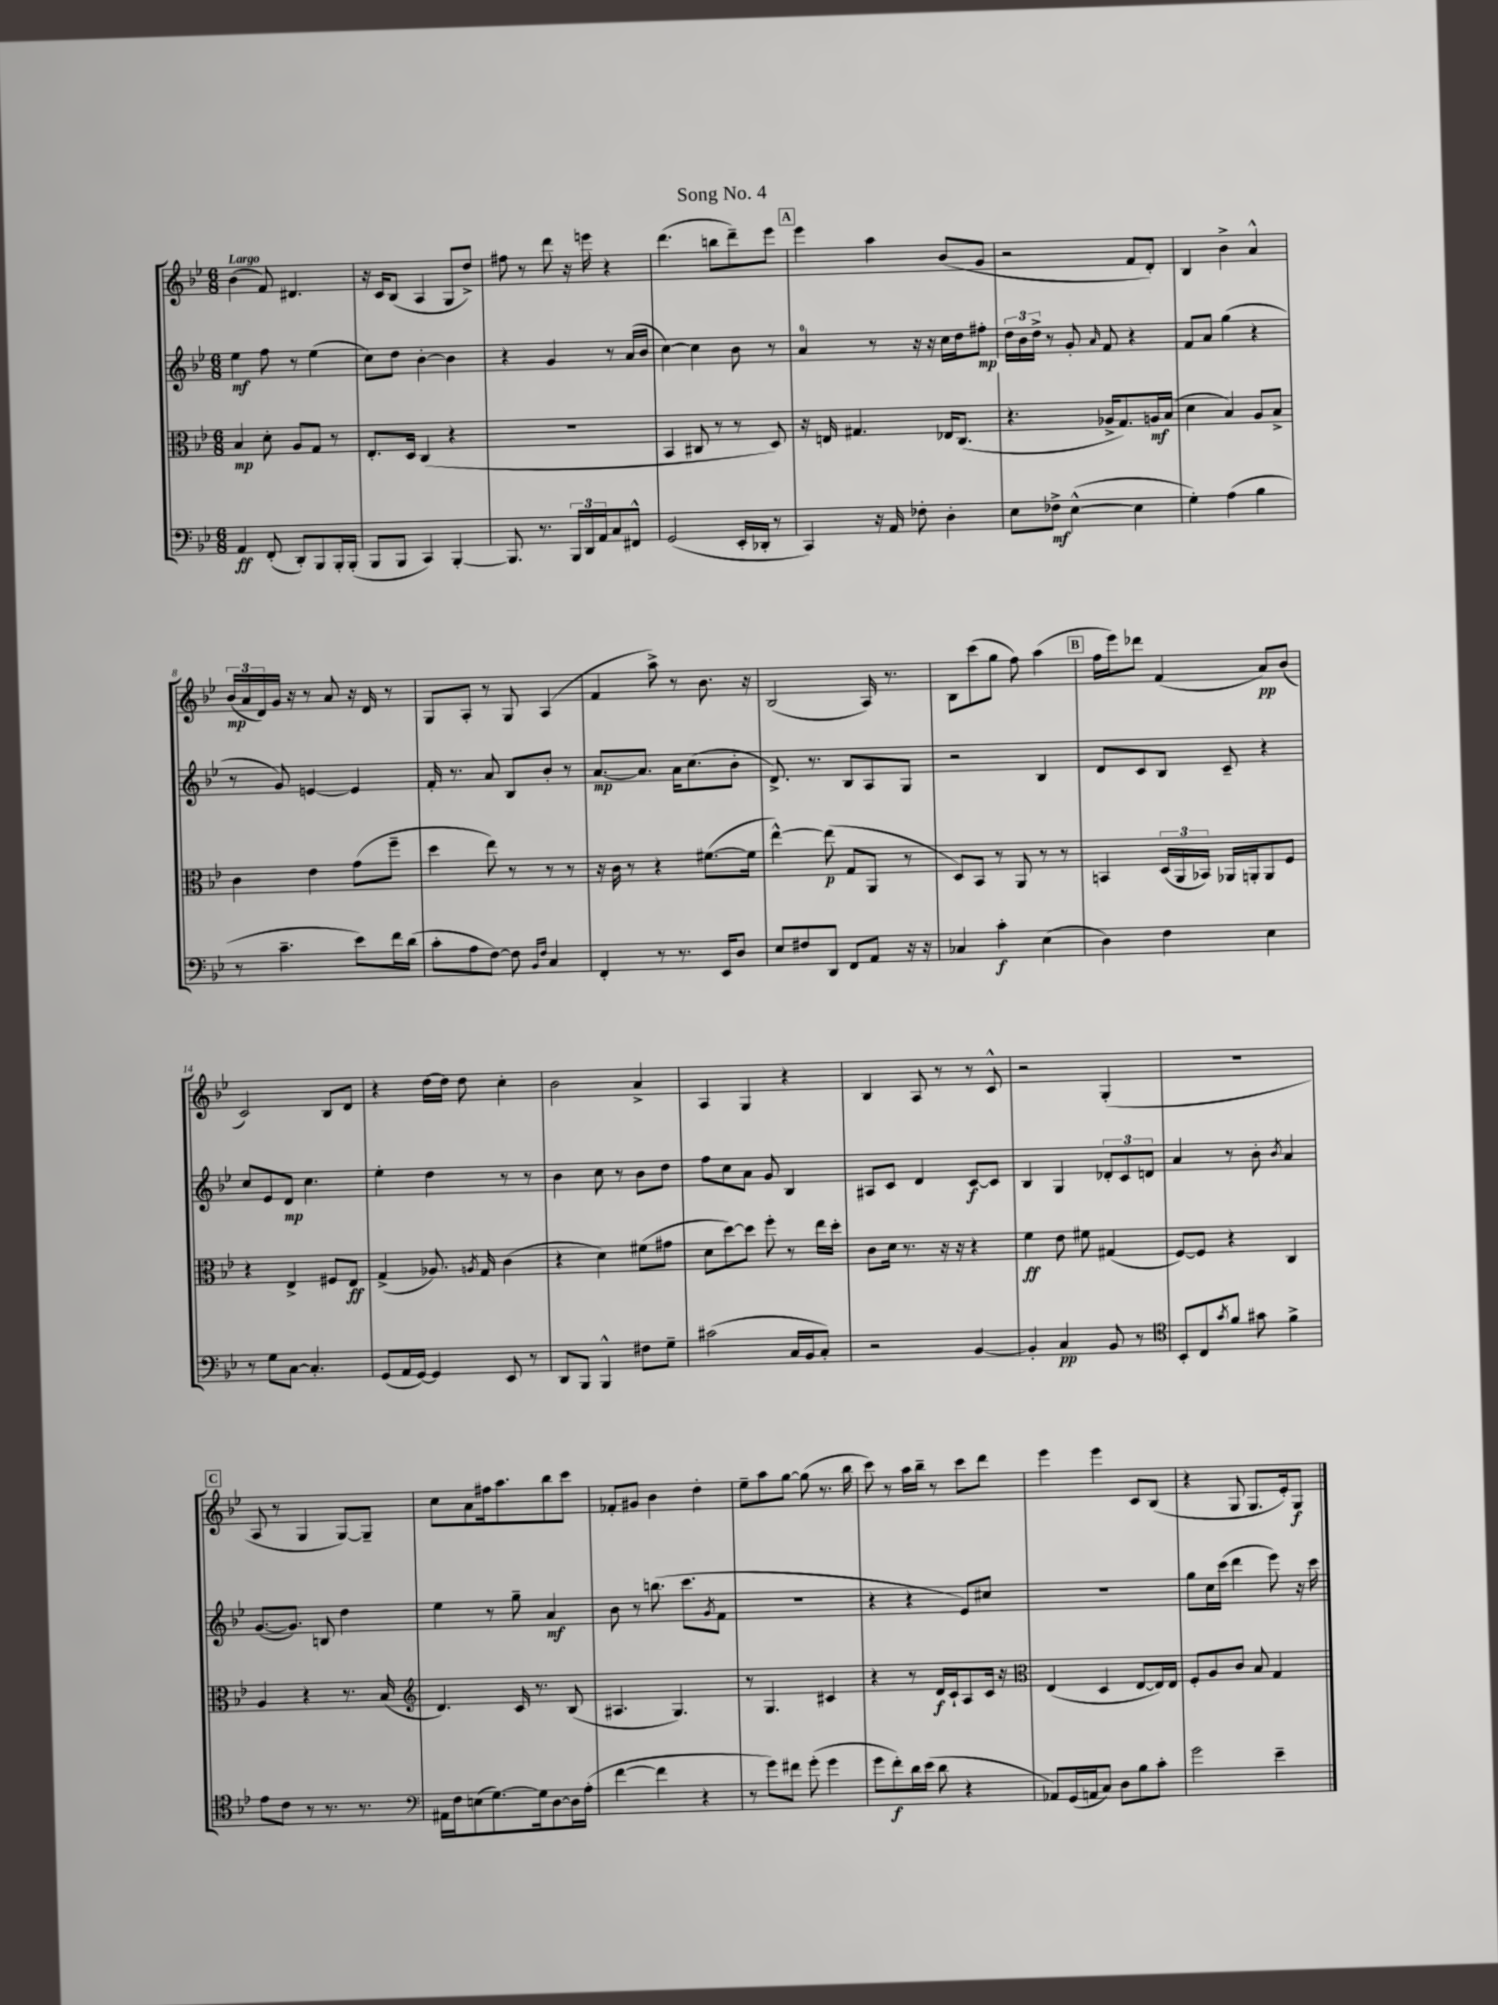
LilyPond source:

\header { title = "Song No. 4" }
<<
\new StaffGroup <<
\new Staff = "s0" {
    \clef treble \key bes \major \numericTimeSignature \time 6/8 \tempo "Largo"
    bes'4( f'8) dis'4. |
    r16 c'16 bes8( a4 g8 d''8->) |
    fis''8 r8 d'''8 r16 e'''16 r4 |
    d'''4.( b''8 d'''8--) ees'''8 |
    \mark \markup { \box "A" } ees'''4 a''4 bes'8( g'8 |
    r2 f'8 d'8-.) |
    bes4 bes'4-> a'4-^ |
    \tuplet 3/2 { bes'16\mp( a'16 d'16) } g'16 r16 r8 a'8 r16 d'16 r8 |
    g8 a8-. r8 g8 a4( |
    f'4 a''8->) r8 bes'8. r16 |
    bes2( a16) r8. |
    bes8 c'''8( g''8 f''8) a''4( |
    \mark \markup { \box "B" } f''16 ees'''16) des'''8 f'4( a'8\pp) bes'8( |
    c'2) bes8 d'8 |
    r4 d''16~ d''16 d''8 c''4-. |
    bes'2 a'4-> |
    a4 g4 r4 |
    bes4 a8 r8 r8 c'8-^ |
    r2 g4-.( |
    R2. |
    \mark \markup { \box "C" } a8 r8 g4 g8~) g8-- |
    c''8 a'8 fis''16 a''8. bes''8 c'''8 |
    fes'8-. gis'8 bes'4 d''4-. |
    ees''8-- a''8 g''8~ g''8( r8. bes''16 |
    c'''8) r8 a''16 bes''16-- r8 c'''8 d'''8 |
    ees'''4 ees'''4 c'8 bes8( |
    r4 g8 g8. ees'16-.) g8\f \bar "|." |
}
\new Staff = "s1" {
    \clef treble \key bes \major \numericTimeSignature \time 6/8
    ees''4\mf f''8 r8 ees''4( |
    c''8) d''8 bes'4~-. bes'4 |
    r4 g'4 r8 a'16( bes'16 |
    c''4~) c''4 bes'8 r8 |
    \mark \markup { \box "A" } a'4-0 r8 r16 r16 c''16 d''16 fis''8-.\mp |
    \tuplet 3/2 { d''16 bes'16 d''16-> } r8 g'8-. \grace { a'16 } f'8 r4 |
    f'8 a'8 g''4( r4 |
    r8 g'8) e'4~ e'4 |
    f'16-. r8. a'8 bes8 bes'8-. r8 |
    a'8.~\mp a'8. a'16 c''8.( bes'8-. |
    d'8.->) r8. bes8 a8 g8 |
    r2 bes4 |
    \mark \markup { \box "B" } d'8 c'8 bes8 c'8-- r4 |
    c''8 ees'8 d'8\mp c''4. |
    ees''4-. d''4 r8 r8 |
    bes'4 c''8 r8 bes'8 d''8 |
    f''8 c''8 a'8 g'8 bes4 |
    ais8 c'8 d'4 c'8~\f c'8 |
    bes4 g4 \tuplet 3/2 { des'8-. c'8 d'8 } |
    a'4 r8 bes'8-. \acciaccatura { bes'8 } a'4 |
    \mark \markup { \box "C" } g'8.~( g'8.) b8 d''4 |
    ees''4 r8 g''8-- a'4\mf |
    bes'8 r8 b''8.( c'''8. \acciaccatura { g'8 } f'8 |
    R2. |
    r4 r4 ees'8) cis''8 |
    R2. |
    g''8 c''16 c'''16( d'''4 ees'''8) r16 c'''16 \bar "|." |
}
\new Staff = "s2" {
    \clef alto \key bes \major \numericTimeSignature \time 6/8
    bes4\mp d'8-. a8 g8 r8 |
    ees8.-. d16 c4( r4 |
    R2. |
    bes,4 cis8 r8 r8 d8) |
    \mark \markup { \box "A" } r16 e16 gis4. ees16 c8.( |
    r4. aes16-> g8.) a16\mf bes16( |
    d'4 bes4) a8 bes8-> |
    c'4 ees'4 g'8( f''8-- |
    d''4 ees''8) r8 r8 r8 |
    r16 c'16 r8 r4 fis'8.~( fis'16 |
    ees''4~-^) ees''8\p( g8 a,8 r8 |
    d8) bes,8 r8 a,8 r8 r8 |
    \mark \markup { \box "B" } b,4 \tuplet 3/2 { d16( a,16 bes,16) } aes,16 a,16-. a,8 f8 |
    r4 ees4-> fis8 ees8\ff |
    g4->( aes8.) \acciaccatura { a8 } g16 c'4( |
    r4 d'4) fis'8( gis'8 |
    d'8 d''8~) d''8 f''8-. r8 ees''16 d''16-. |
    c'8 d'16 r8. r16 r16 r4 |
    f'4\ff ees'8 fis'8 gis4( |
    f8~) f8 r4 c4 |
    \mark \markup { \box "C" } a4 r4 r8. bes16( |
    \clef treble d'4.) c'16 r8. bes8( |
    ais4. g4.) |
    r8 g4. cis'4 |
    r4 r8 d'16\f c'16-! a8 c'16 r16 |
    \clef alto ees4( d4 ees8~ ees16) ees16 |
    f8-. a8 c'8 bes8 g4 \bar "|." |
}
\new Staff = "s3" {
    \clef bass \key bes \major \numericTimeSignature \time 6/8
    a,4\ff f,8-.( d,8-.) bes,,8 bes,,16-. bes,,16-.( |
    bes,,8 bes,,8 c,4) bes,,4~-. |
    bes,,8. r8. \tuplet 3/2 { bes,,16 d,16 a,16 } c8 fis,8-^ |
    g,2( ees,16-. des,16-. r8 |
    \mark \markup { \box "A" } c,4) r16 a,16 fes8-. d4-. |
    ees8 fes8->\mf ees4~-^( ees4 |
    g4-.) a4( bes4 |
    r8 c'4.-- ees'8) f'16 d'16( |
    c'8-. a8 f8~) f8 \grace { bes,16 f16 } c4 |
    f,4-. r8 r8. ees,16 d8 |
    ees8 fis8 d,8 f,8 a,8 r16 r16 |
    ces4 c'4-.\f ees4( |
    \mark \markup { \box "B" } d4) f4 ees4 |
    r8 g8 c8~ c4.-. |
    g,8( a,16 g,16~) g,4 ees,8 r8 |
    d,8 bes,,8 bes,,4-^ fis8 g8-- |
    cis'2( c16 bes,16 c8-.) |
    r2 bes,4~ |
    bes,4-. c4\pp bes,8 r8 |
    \clef tenor bes,8-. c8 \acciaccatura { g'8 } f'8 gis'8 f'4-> |
    \mark \markup { \box "C" } ees'8 c'8 r8 r8. r8. |
    \clef bass ais,16 f16 e8( g8.~) g16 d8~ d16 a16-.( |
    f'4~ f'4 r4 |
    r8 g'8) fis'8 g'8-.( g'4 |
    g'8 f'8-.\f) d'16 ees'16( d'8 r4 |
    aes,8) g,16( a,16 c8) d8 bes8 c'8-. |
    g'2 ees'4-- \bar "|." |
}
>>
>>
